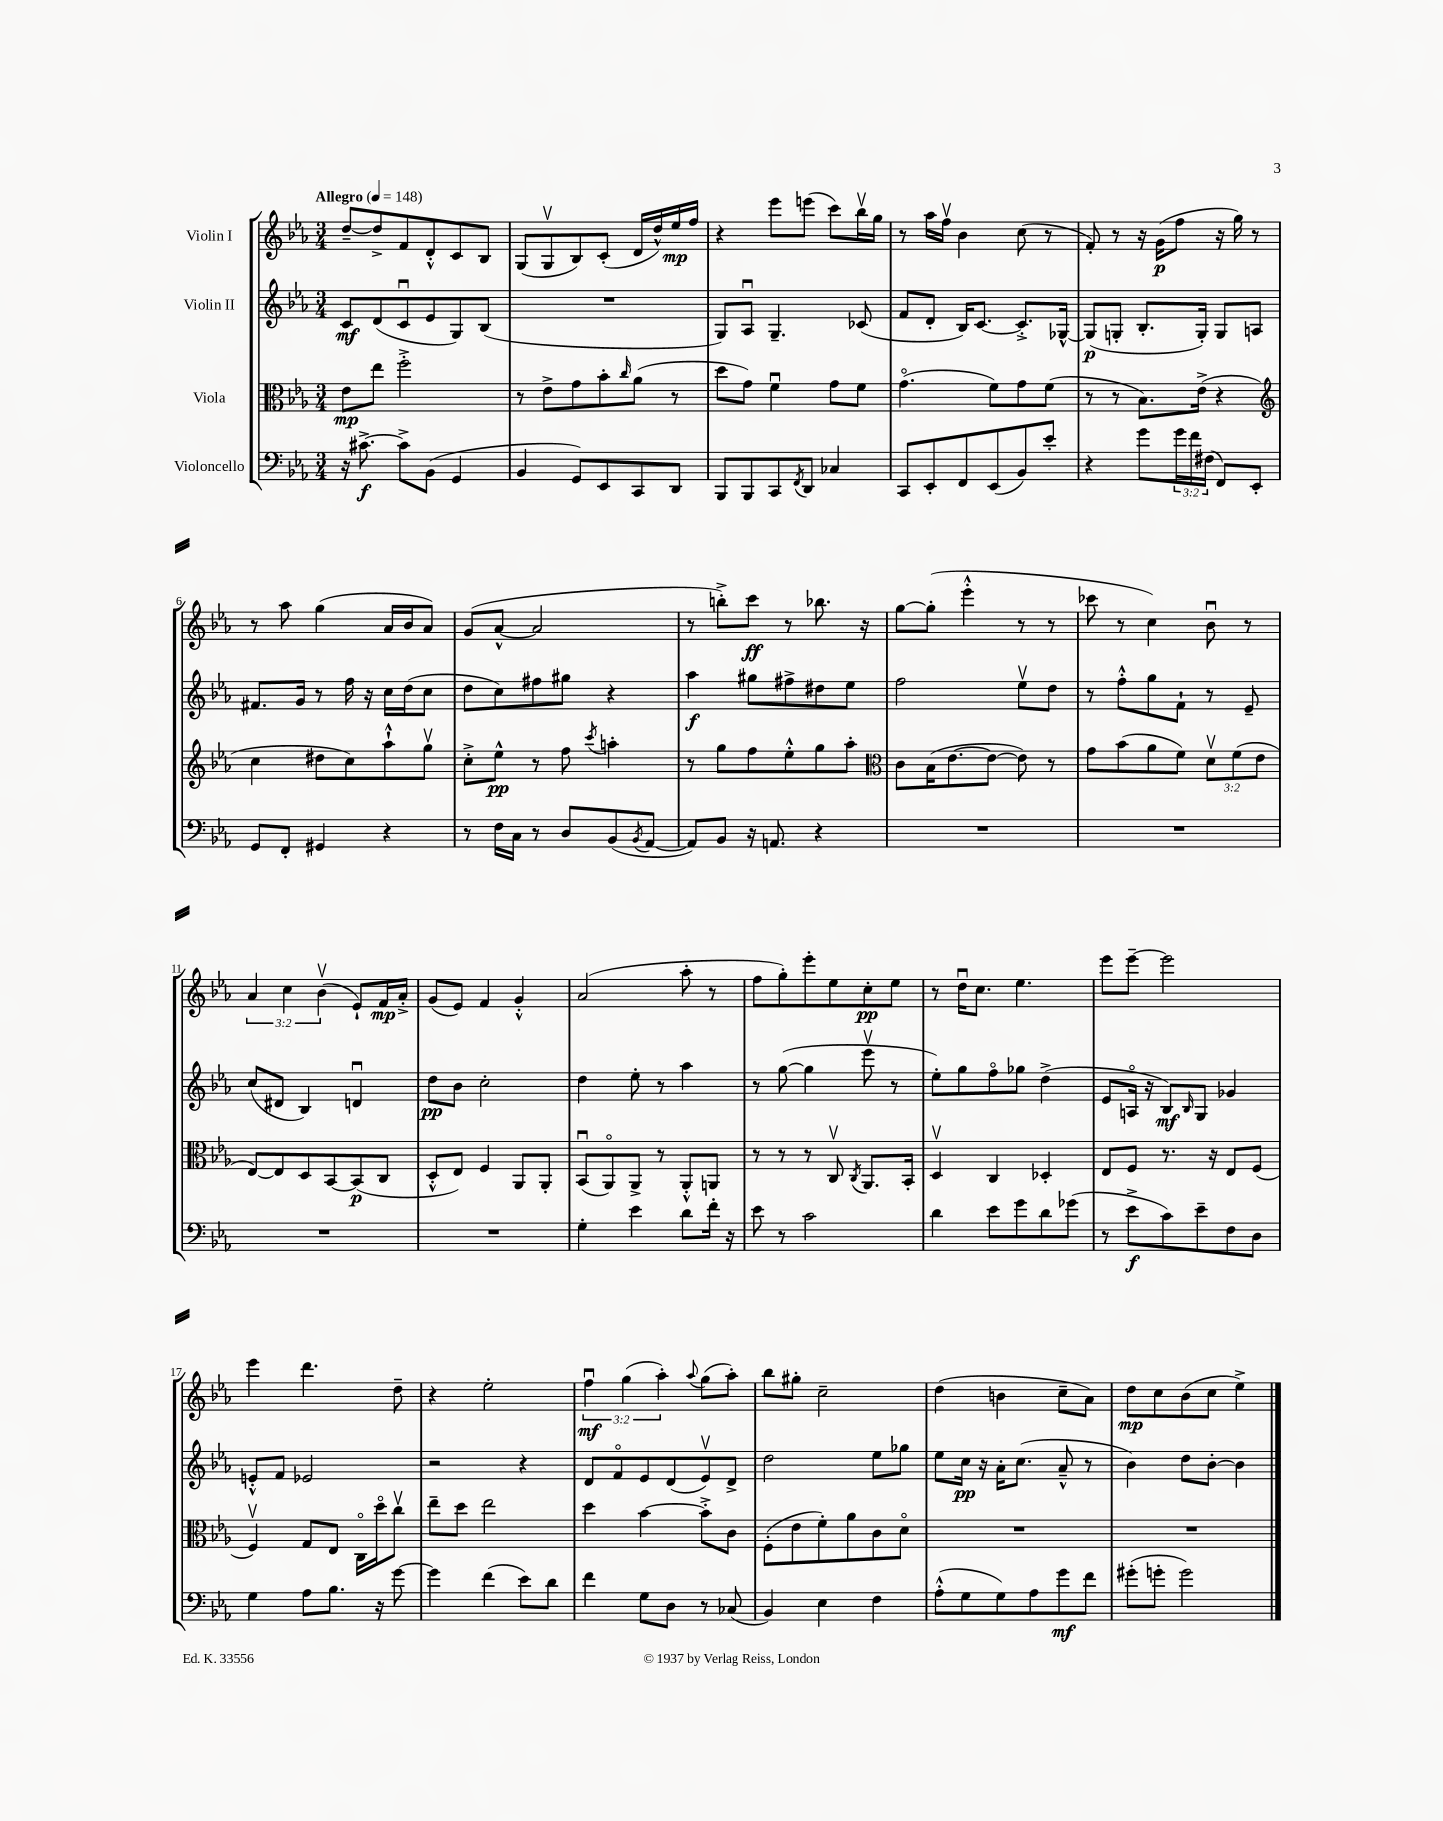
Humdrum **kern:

**kern	**dynam	**kern	**dynam	**kern	**dynam	**kern	**dynam
*part4	*part4	*part3	*part3	*part2	*part2	*part1	*part1
*staff4	*staff4	*staff3	*staff3	*staff2	*staff2	*staff1	*staff1
*I"Violoncello	*	*I"Viola	*	*I"Violin II	*	*I"Violin I	*
*clefF4	*	*clefC3	*	*clefG2	*	*clefG2	*
*k[b-e-a-]	*	*k[b-e-a-]	*	*k[b-e-a-]	*	*k[b-e-a-]	*
*M3/4	*	*M3/4	*	*M3/4	*	*M3/4	*
*MM148	*	*MM148	*	*MM148	*	*MM148	*
=1	=1	=1	=1	=1	=1	=1	=1
!	!	!	!	!	!	!LO:TX:a:B:t=Allegro	!
16r	.	8e-\L	mp	8c/L	mf	[8dd~/L	.
[8.c#X^\	f	.	.	.	.	.	.
.	.	8ee-\J	.	(8d/	.	8dd^/]	.
8c#^\L]	.	2ff'^\	.	8cu/	.	8f/	.
(8BB-\J	.	.	.	8e-/	.	8d'^^/	.
4GG/	.	.	.	8G/)	.	8c/	.
.	.	.	.	(8B-/J	.	8B-/J	.
=2	=2	=2	=2	=2	=2	=2	=2
4BB-/	.	8r	.	2.r	.	(8G/L	.
.	.	8e-^\L	.	.	.	8Gv/	.
8GG/L)	.	8g\	.	.	.	8B-/)	.
8EE-/	.	8b-'\	.	.	.	(8c'/J	.
.	.	16qqcc/	.	.	.	.	.
8CC/	.	(8a-\J	.	.	.	16d/LL	.
.	.	.	.	.	.	16dd^^/)	.
8DD/J	.	8r	.	.	.	16ee-/	mp
.	.	.	.	.	.	16ff/JJ	.
=3	=3	=3	=3	=3	=3	=3	=3
8BBB-/L	.	8dd\L	.	8G/L)	.	4r	.
8BBB-/	.	8g\J)	.	8A-u/J	.	.	.
8CC/	.	4fu\	.	4.G~/	.	8eee-\L	.
8qFF/	.	.	.	.	.	.	.
8DD/J	.	.	.	.	.	(8eeen\J	.
4C-X/	.	8g\L	.	.	.	8ccc\L)	.
.	.	8f\J	.	(8c-X/	.	16bb-v\L	.
.	.	.	.	.	.	16gg\JJ	.
=4	=4	=4	=4	=4	=4	=4	=4
8CC/L	.	(4.g\	.	8f/L	.	8r	.
8EE-'/	.	.	.	8d'/J	.	16aa-\LL	.
.	.	.	.	.	.	16ffv\JJ	.
8FF/	.	.	.	16B-/KL)	.	4b-\	.
.	.	.	.	[8.c/J	.	.	.
(8EE-/	.	8f\L)	.	.	.	.	.
8BB-/)	.	8g\	.	8.c'^/L]	.	(8cc\	.
8e-'/J	.	(8f\J	.	.	.	8r	.
.	.	.	.	[16G-X^^/Jk	.	.	.
=5	=5	=5	=5	=5	=5	=5	=5
4r	.	8r	.	(8G-/L]	p	8f'/)	.
.	.	8r	.	8Gn'/J	.	8r	.
8g\L	.	8.B-\L)	.	8.B-'/L	.	16r	.
.	.	.	.	.	.	(16g\KL	p
24g\L	.	.	.	.	.	8ff\J	.
24f\	.	.	.	.	.	.	.
.	.	(16e-^\Jk	.	16G'/Jk)	.	.	.
(24F#X\JJ	.	.	.	.	.	.	.
8FF/L)	.	4r	.	8G/L	.	16r	.
.	.	.	.	.	.	16gg\)	.
8EE-'/J	.	.	.	8An/J	.	8r	.
!!LO:LB:g=z
=6	=6	=6	=6	=6	=6	=6	=6
*	*	*clefG2	*	*	*	*	*
8GG/L	.	4cc\	.	8.f#X/L	.	8r	.
8FF'/J	.	.	.	.	.	8aa-\	.
.	.	.	.	16g/Jk	.	.	.
4GG#X/	.	8dd#X\L	.	8r	.	(4gg\	.
.	.	8cc\)	.	16ff\	.	.	.
.	.	.	.	16r	.	.	.
4r	.	8aa-`^^\	.	16cc\LL	.	16a-/LL	.
.	.	.	.	(16dd\J	.	16b-/J	.
.	.	8ggv\J	.	8cc\J	.	8a-/J)	.
=7	=7	=7	=7	=7	=7	=7	=7
8r	.	8cc'^\L	.	8dd\L	.	(8g/L	.
16F\LL	.	8ee-^^\J	pp	8cc\)	.	[8a-^^/J	.
16C\JJ	.	.	.	.	.	.	.
8r	.	8r	.	8ff#X\	.	2a-/]	.
8D/L	.	8ff\	.	8gg#X\J	.	.	.
.	.	8qccc/	.	.	.	.	.
(8BB-/	.	4aan'\	.	4r	.	.	.
8qBB-/	.	.	.	.	.	.	.
[8AA-/J	.	.	.	.	.	.	.
=8	=8	=8	=8	=8	=8	=8	=8
8AA-/L])	.	8r	.	4aa-\	f	8r	.
8BB-/J	.	8gg\L	.	.	.	8bbn'^\L)	.
16r	.	8ff\	.	8gg#X\L	.	8ccc\J	ff
8.AAn/	.	.	.	.	.	.	.
.	.	8ee-'^^\	.	8ff#X^\	.	8r	.
4r	.	8gg\	.	8dd#X\	.	8.bb-X\	.
.	.	8aa-'\J	.	8ee-\J	.	.	.
.	.	.	.	.	.	16r	.
=9	=9	=9	=9	=9	=9	=9	=9
*	*	*clefC3	*	*	*	*	*
2.r	.	8c\L	.	2ff\	.	[8gg\L	.
.	.	(16B-\K	.	.	.	(8gg'\J]	.
.	.	[8.e-\	.	.	.	.	.
.	.	.	.	.	.	4eee-'^^\	.
.	.	8e-\J_	.	.	.	.	.
.	.	8e-\])	.	8ee-v\L	.	8r	.
.	.	8r	.	8dd\J	.	8r	.
=10	=10	=10	=10	=10	=10	=10	=10
2.r	.	8g\L	.	8r	.	8ccc-X\	.
.	.	(8b-\	.	8ff'^^\L	.	8r	.
.	.	8a-\	.	8gg\	.	4cc\)	.
.	.	8f\J)	.	8f`\J	.	.	.
.	.	12dv\L	.	8r	.	8b-u\	.
.	.	(12f\	.	.	.	.	.
.	.	.	.	8e-~/	.	8r	.
.	.	12e-\J	.	.	.	.	.
!!LO:LB:g=z
=11	=11	=11	=11	=11	=11	=11	=11
2.r	.	[8E-/L)	.	(8cc/L	.	6a-/	.
.	.	8E-/]	.	8d#X/J	.	.	.
.	.	.	.	.	.	6cc\	.
.	.	8D/	.	4B-/)	.	.	.
.	.	.	.	.	.	(6b-v\	.
.	.	[8BB-/	.	.	.	.	.
.	.	(8BB-/]	p	4dnu/	.	8e-`/L)	.
.	.	8C/J	.	.	.	16f/L	mp
.	.	.	.	.	.	16a-'^/JJ	.
=12	=12	=12	=12	=12	=12	=12	=12
2.r	.	8D'^^/L	.	8dd\L	pp	(8g/L	.
.	.	8E-/J)	.	8b-\J	.	8e-/J)	.
.	.	4F/	.	2cc'\	.	4f/	.
.	.	8AA-/L	.	.	.	4g'^^/	.
.	.	8AA-'/J	.	.	.	.	.
=13	=13	=13	=13	=13	=13	=13	=13
4G'\	.	(8BB-u/L	.	4dd\	.	(2a-/	.
.	.	8AA-/)	.	.	.	.	.
4e-\	.	8AA-^/J	.	8ee-'\	.	.	.
.	.	8r	.	8r	.	.	.
8d\L	.	8AA-'^^/L	.	4aa-\	.	8aa-'\	.
16f'\Jk	.	8AAn/J	.	.	.	8r	.
16r	.	.	.	.	.	.	.
=14	=14	=14	=14	=14	=14	=14	=14
8e-\	.	8r	.	8r	.	8ff\L	.
8r	.	8r	.	([8gg\	.	8gg'\)	.
2c\	.	8r	.	4gg\]	.	8eee-'\	.
.	.	8Cv/	.	.	.	8ee-\	.
.	.	8qC/	.	.	.	.	.
.	.	8.AA-/L	.	8eee-v\	.	8cc'\	pp
.	.	.	.	8r	.	8ee-\J	.
.	.	16BB-'/Jk	.	.	.	.	.
=15	=15	=15	=15	=15	=15	=15	=15
4d\	.	4Dv/	.	8ee-'\L)	.	8r	.
.	.	.	.	8gg\	.	16ddu\KL	.
.	.	.	.	.	.	8.cc\J	.
8e-\L	.	4C/	.	8ff\	.	.	.
8g\	.	.	.	8gg-X\J	.	4.ee-\	.
8d\	.	4D-X'/	.	(4dd^\	.	.	.
(8g-X\J	.	.	.	.	.	.	.
=16	=16	=16	=16	=16	=16	=16	=16
8r	.	8E-/L	.	8e-/L	.	8eee-\L	.
8e-^\L	f	8F/J	.	16An/Jk	.	[8eee-~\J	.
.	.	.	.	16r	.	.	.
8c\)	.	8.r	.	8B-/L)	mf	2eee-\]	.
.	.	.	.	16qqB-/	.	.	.
8e-~\	.	.	.	8G/J	.	.	.
.	.	16r	.	.	.	.	.
8F\	.	8E-/L	.	4g-X/	.	.	.
8D\J	.	(8F/J	.	.	.	.	.
!!LO:LB:g=z
=17	=17	=17	=17	=17	=17	=17	=17
4G\	.	4Fv/)	.	8en'^^/L	.	4eee-\	.
.	.	.	.	8f/J	.	.	.
8A-\L	.	8G/L	.	2e-X/	.	4.ddd\	.
8.B-\J	.	8E-/J	.	.	.	.	.
.	.	16C\LL	.	.	.	.	.
16r	.	16dd\J	.	.	.	.	.
[8g\	.	8ccv\J	.	.	.	8dd~\	.
=18	=18	=18	=18	=18	=18	=18	=18
4g\]	.	8ee-~\L	.	2r	.	4r	.
.	.	8dd\J	.	.	.	.	.
(4f\	.	2ee-\	.	.	.	2ee-'\	.
8e-\L)	.	.	.	4r	.	.	.
8d\J	.	.	.	.	.	.	.
=19	=19	=19	=19	=19	=19	=19	=19
4f\	.	4dd\	.	8d/L	.	6ffu\	mf
.	.	.	.	8f/	.	.	.
.	.	.	.	.	.	(6gg\	.
8G\L	.	[4b-\	.	8e-/	.	.	.
.	.	.	.	.	.	6aa-'\)	.
8D\J	.	.	.	(8d/	.	.	.
.	.	.	.	.	.	8qqaa-/	.
8r	.	8b-'^\L]	.	8e-v/)	.	(8gg\L	.
(8C-X/	.	8c\J	.	8d^/J	.	8aa-'\J)	.
=20	=20	=20	=20	=20	=20	=20	=20
4BB-/)	.	(8F'\L	.	2dd\	.	8bb-\L	.
.	.	8e-\	.	.	.	8gg#X'\J	.
4E-\	.	8f'\)	.	.	.	2cc~\	.
.	.	8a-\	.	.	.	.	.
4F\	.	8c\	.	8ee-\L	.	.	.
.	.	8d\J	.	8gg-X\J	.	.	.
=21	=21	=21	=21	=21	=21	=21	=21
(8A-'^^\L	.	2.r	.	8ee-\L	.	(4dd\	.
8G\	.	.	.	16cc\Jk	pp	.	.
.	.	.	.	16r	.	.	.
8G\)	.	.	.	16a-'\KL	.	4bn\	.
.	.	.	.	(8.cc\J	.	.	.
8A-\	.	.	.	.	.	.	.
8g\	mf	.	.	8a-~^^/	.	8cc~\L	.
8f\J	.	.	.	8r	.	8a-\J)	.
=22	=22	=22	=22	=22	=22	=22	=22
(8g#X'\L	.	2.r	.	4b-\)	.	8dd\L	mp
8gn'\J	.	.	.	.	.	8cc\	.
2g\)	.	.	.	8dd\L	.	(8b-\	.
.	.	.	.	[8b-'\J	.	8cc\J	.
.	.	.	.	4b-\]	.	4ee-^\)	.
==	==	==	==	==	==	==	==
*-	*-	*-	*-	*-	*-	*-	*-
